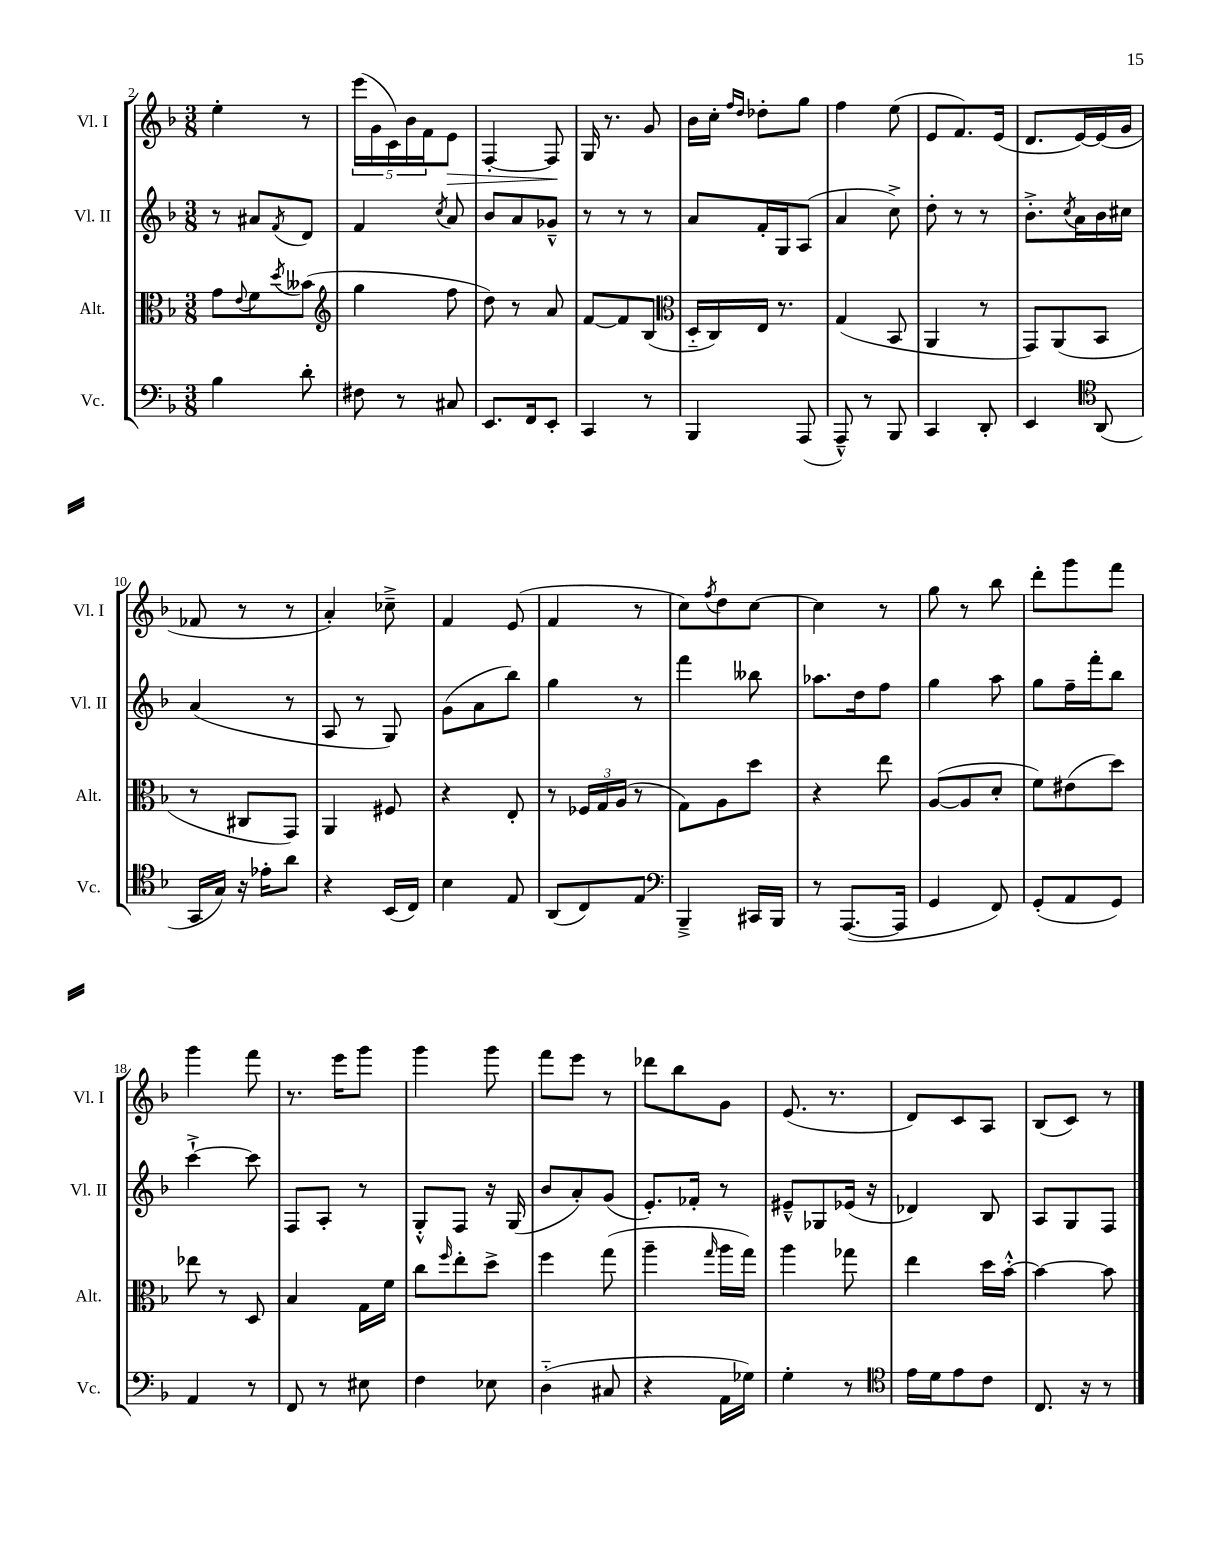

**kern	**kern	**kern	**kern
*staff4	*staff3	*staff2	*staff1
*clefF4	*clefC3	*clefG2	*clefG2
*k[b-]	*k[b-]	*k[b-]	*k[b-]
*M3/8	*M3/8	*M3/8	*M3/8
4B-	8g	8r	4ee'
.	8qqe	.	.
.	8f	8a#	.
.	8qdd	8qf	.
8d'	(8b--	8d	8r
=	=	=	=
*	*clefG2	*	*
8F#	4gg	4f	(20eee
.	.	.	20g
.	.	.	20c)
8r	.	.	.
.	.	.	20b-
.	.	.	20f
.	.	8qcc	.
8C#	8ff	8a	8e
=	=	=	=
8.EE	8dd)	8b-	[4F'
.	8r	8a	.
16FF	.	.	.
8EE'	8a	8g-~^^	8F]
=	=	=	=
4CC	[8f	8r	16G
.	.	.	8.r
.	8f]	8r	.
8r	(8B-	8r	8g
=	=	=	=
*	*clefC3	*	*
4BBB-	16D'~	8a	16b-
.	16C)	.	16cc'
.	.	.	16qqff
.	.	.	16qqdd
.	16E	16f'	8dd-'
.	8.r	16G	.
(8AAA	.	(8A	8gg
=	=	=	=
8AAA~^^)	(4G	4a	4ff
8r	.	.	.
8BBB-	8BB-	8cc^)	(8ee
=	=	=	=
4CC	4AA	8dd'	8e
.	.	8r	8.f)
8DD'	8r	8r	.
.	.	.	(16e
=	=	=	=
4EE	8GG)	8.b-'^	8.d
.	(8AA	.	.
.	.	8qcc	.
.	.	16a	[16e)
*clefC4	*	*	*
(8AA	8BB-	16b-	(16e]
.	.	16cc#	16g
=	=	=	=
16GG	8r	(4a	8f-
16G)	.	.	.
16r	8C#	.	8r
16e-'	.	.	.
8a	8GG)	8r	8r
=	=	=	=
4r	4AA	8A	4a')
.	.	8r	.
(16BB-	8F#	8G)	8cc-~^
16C)	.	.	.
=	=	=	=
4B-	4r	(8g	4f
.	.	8a	.
8E	8E'	8bb-)	(8e
=	=	=	=
(8AA	8r	4gg	4f
8C)	24F-	.	.
.	24G	.	.
.	(24A	.	.
8E	8r	8r	8r
=	=	=	=
*clefF4	*	*	*
4BBB-~^	8G)	4fff	8cc)
.	.	.	8qff
.	8A	.	8dd
16CC#	8dd	8bb--	[8cc
16BBB-	.	.	.
=	=	=	=
8r	4r	8.aa-	4cc]
([8.AAA	.	.	.
.	.	16dd	.
.	8ee	8ff	8r
16AAA]	.	.	.
=	=	=	=
4GG	([8A	4gg	8gg
.	8A]	.	8r
8FF)	8d'	8aa	8bb-
=	=	=	=
(8GG'	8f)	8gg	8ddd'
8AA	(8e#	16ff~	8ggg
.	.	16fff'	.
8GG)	8dd)	8bb-	8fff
=	=	=	=
4AA	8ee-	[4ccc`^	4ggg
.	8r	.	.
8r	8D	8ccc]	8fff
=	=	=	=
8FF	4B-	8F	8.r
8r	.	8A'	.
.	.	.	16eee
8E#	16G	8r	8ggg
.	16f	.	.
=	=	=	=
4F	8cc	8G'^^	4ggg
.	16qqff	.	.
.	8ee'	8F	.
8E-	8dd^	16r	8ggg
.	.	(16G	.
=	=	=	=
(4D'~	4ff	8b-	8fff
.	.	8a')	8eee
8C#	(8gg	(8g	8r
=	=	=	=
4r	4aa~	8.e')	8ddd-
.	.	.	8bb-
.	.	16f-'	.
.	16qqgg	.	.
16AA	16aa	8r	8g
16G-)	16gg)	.	.
=	=	=	=
4G'	4aa	8e#~^^	(8.e
.	.	8G-	.
.	.	.	8.r
8r	8gg-	(16e-	.
.	.	16r	.
=	=	=	=
*clefC4	*	*	*
16e	4ee	4d-)	8d)
16d	.	.	.
8e	.	.	8c
8c	16dd	8B-	8A
.	[16b-'^^	.	.
=	=	=	=
8.C	4b-_	8A	(8B-
.	.	8G	8c)
16r	.	.	.
8r	8b-]	8F	8r
==	==	==	==
*-	*-	*-	*-
